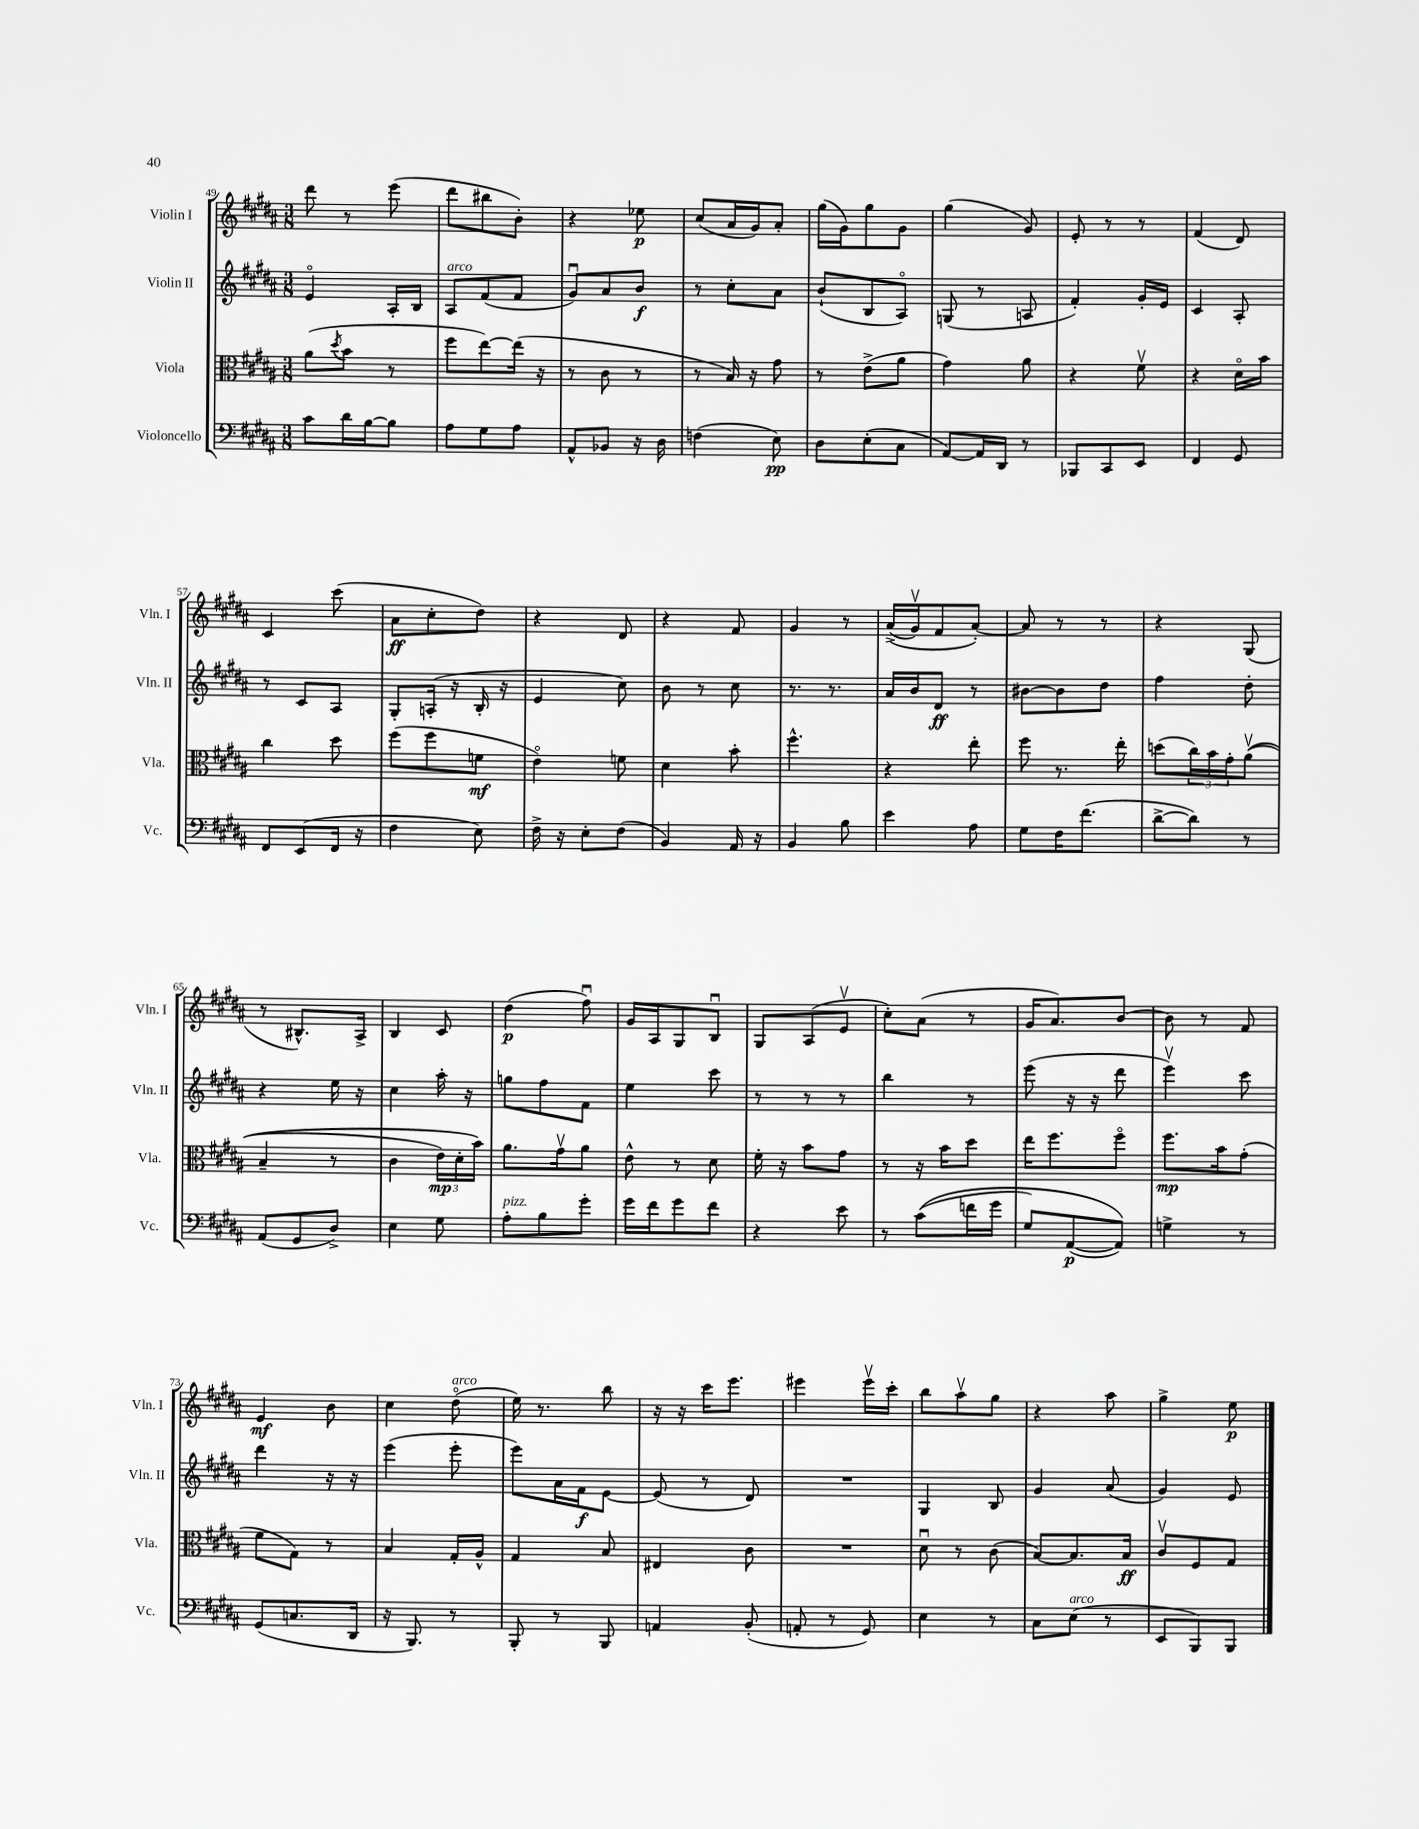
<<
\new StaffGroup <<
\new Staff = "s0" \with { instrumentName = "Violin I" shortInstrumentName = "Vln. I" } {
    \clef treble \key b \major \numericTimeSignature \time 3/8
    dis'''8 r8 e'''8( |
    dis'''8 bis''8 b'8-.) |
    r4 ees''8\p |
    cis''8( ais'16 gis'16) ais'8-. |
    gis''16( gis'16) gis''8 gis'8 |
    gis''4( gis'8) |
    e'8-. r8 r8 |
    fis'4( dis'8) |
    cis'4 cis'''8( |
    ais'8\ff cis''8-. dis''8) |
    r4 dis'8 |
    r4 fis'8 |
    gis'4 r8 |
    ais'16->(\( gis'16\upbow) fis'8 ais'8~-.\) |
    ais'8 r8 r8 |
    r4 gis8( |
    r8 bis8.-^) ais16-> |
    b4 cis'8 |
    dis''4\p( fis''8\downbow) |
    gis'16 ais16 gis8 b8\downbow |
    gis8 ais8( e'8\upbow |
    cis''8-.) ais'8( r8 |
    gis'16 ais'8.) b'8~ |
    b'8 r8 fis'8 |
    e'4\mf b'8 |
    cis''4 dis''8\flageolet^\markup { \italic "arco" }( |
    e''16) r8. b''8 |
    r16 r16 cis'''16 e'''8. |
    eis'''4 eis'''16\upbow cis'''16-. |
    b''8 ais''8\upbow gis''8 |
    r4 ais''8 |
    gis''4-> e''8\p \bar "|." |
}
\new Staff = "s1" \with { instrumentName = "Violin II" shortInstrumentName = "Vln. II" } {
    \clef treble \key b \major \numericTimeSignature \time 3/8
    e'4\flageolet ais16-. b16 |
    ais8^\markup { \italic "arco" } fis'8( fis'8 |
    gis'8\downbow) ais'8 b'8\f |
    r8 cis''8-. ais'8 |
    b'8-!( b8 ais8\flageolet) |
    g8( r8 a8 |
    fis'4-.) gis'16-. e'16 |
    cis'4 ais8-. |
    r8 cis'8 ais8 |
    gis8-. a16-.( r16 b16-. r16 |
    e'4 cis''8) |
    b'8 r8 cis''8 |
    r8. r8. |
    ais'16 b'16 dis'8\ff r8 |
    bis'8~ bis'8 dis''8 |
    fis''4 dis''8-. |
    r4 e''16 r16 |
    cis''4 ais''16-. r16 |
    g''8 fis''8 fis'8 |
    e''4 cis'''8 |
    r8 r8 r8 |
    b''4 r8 |
    e'''8( r16 r16 dis'''8 |
    e'''4\upbow) cis'''8 |
    dis'''4 r16 r16 |
    e'''4( e'''8-. |
    e'''8) ais'16 fis'16\f e'8~ |
    e'8( r8 dis'8) |
    R4. |
    gis4 b8 |
    gis'4 ais'8( |
    gis'4) e'8 \bar "|." |
}
\new Staff = "s2" \with { instrumentName = "Viola" shortInstrumentName = "Vla." } {
    \clef alto \key b \major \numericTimeSignature \time 3/8
    ais'8( \acciaccatura { dis''8 } b'8 r8 |
    fis''8 e''8~) e''16( r16 |
    r8 cis'8 r8 |
    r8 b16) r16 gis'8 |
    r8 e'8->( ais'8 |
    gis'4) ais'8 |
    r4 fis'8\upbow |
    r4 dis'16\flageolet b'16 |
    cis''4 dis''8 |
    fis''8( fis''8 f'8\mf |
    e'4\flageolet) f'8 |
    dis'4 b'8-. |
    fis''4.-^ |
    r4 e''8-. |
    fis''8 r8. e''16-. |
    d''8( \tuplet 3/2 { cis''16) b'16 gis'16-. } ais'8\upbow(\( |
    b4-- r8 |
    cis'4 \tuplet 3/2 { e'16\mp) dis'16-. b'16\) } |
    ais'8. gis'16\upbow ais'8 |
    e'8-^ r8 dis'8 |
    fis'16-. r16 b'8 gis'8 |
    r8 r16 b'16 dis''8 |
    e''16 fis''8. fis''8\flageolet |
    fis''8.\mp b'16 gis'8-.( |
    fis'8 gis8) r8 |
    b4 gis16-. ais16-^ |
    gis4 b8 |
    eis4 cis'8 |
    R4. |
    dis'8\downbow r8 cis'8( |
    b8~) b8. b16\ff |
    cis'8\upbow fis8 gis8 \bar "|." |
}
\new Staff = "s3" \with { instrumentName = "Violoncello" shortInstrumentName = "Vc." } {
    \clef bass \key b \major \numericTimeSignature \time 3/8
    cis'8 dis'16 b16~ b8 |
    ais8 gis8 ais8 |
    ais,8-^ bes,8 r16 dis16 |
    f4( e8\pp) |
    dis8 e8-.( cis8 |
    ais,8~) ais,16 dis,16 r8 |
    bes,,8 cis,8 e,8 |
    fis,4 gis,8 |
    fis,8 e,8( fis,16 r16 |
    fis4 e8) |
    fis16-> r16 e8-. fis8( |
    b,4) ais,16 r16 |
    b,4 b8 |
    e'4 ais8 |
    gis8 fis16 fis'8.( |
    dis'8~-> dis'8) r8 |
    ais,8( gis,8 dis8->) |
    e4 gis8 |
    ais8-.^\markup { \italic "pizz." } b8 gis'8-. |
    gis'16 fis'16 gis'8 fis'8 |
    r4 e'8 |
    r8 cis'8(\( f'16 gis'16 |
    gis8) ais,8~\p( ais,8)\) |
    g4-> r8 |
    gis,8( c8. dis,16 |
    r16 b,,8.) r8 |
    b,,8-. r8 b,,8 |
    a,4 b,8-.( |
    a,8-. r8 gis,8) |
    e4 r8 |
    cis8 e8^\markup { \italic "arco" }( r8 |
    e,8 b,,8) b,,8 \bar "|." |
}
>>
>>
\layout { \context { \Score currentBarNumber = #49 } }
